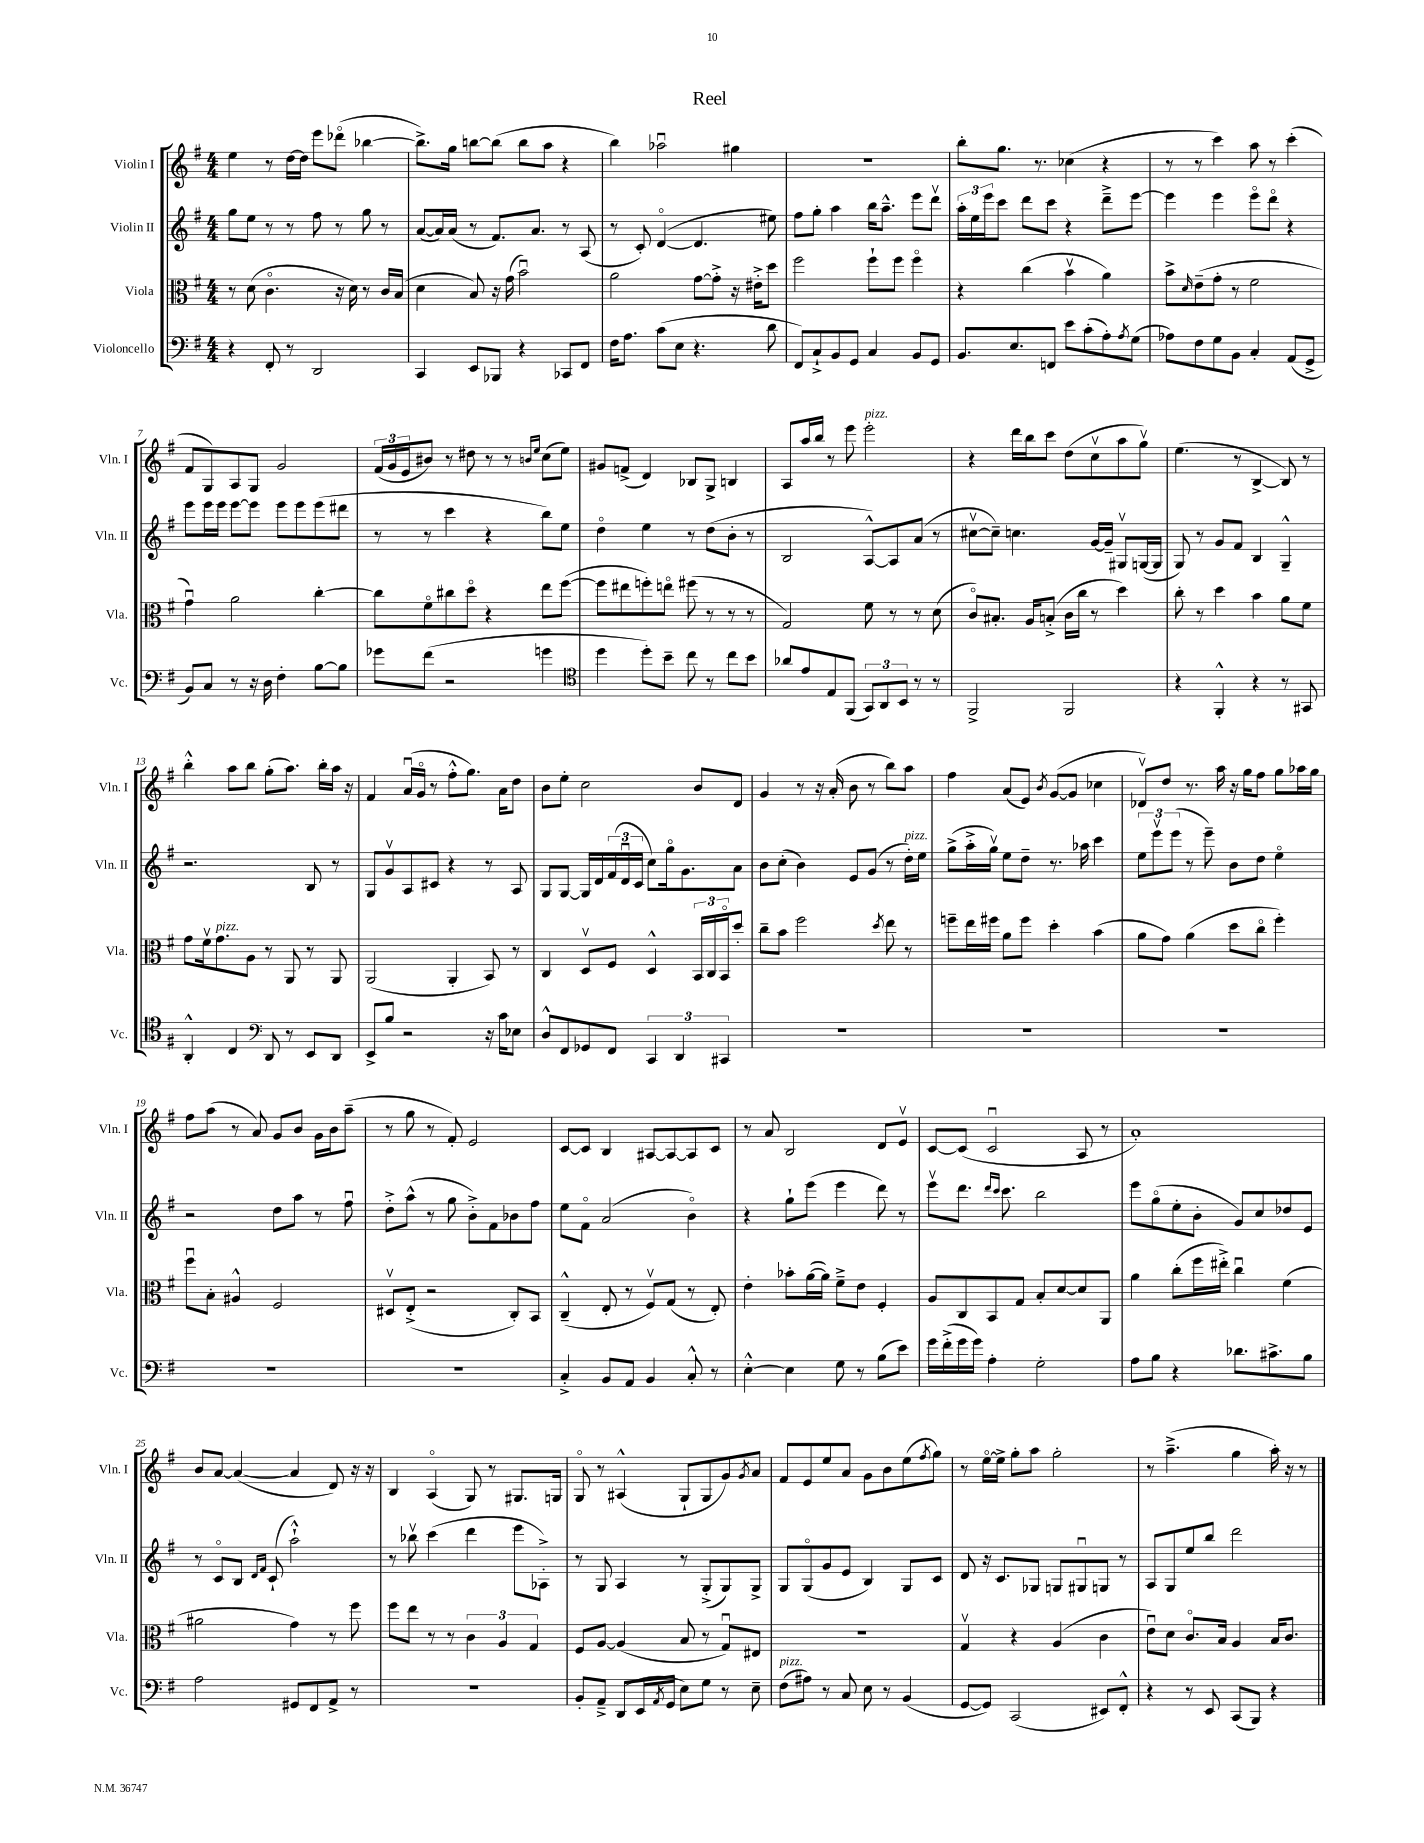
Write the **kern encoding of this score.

**kern	**kern	**kern	**kern
*staff4	*staff3	*staff2	*staff1
*clefF4	*clefC3	*clefG2	*clefG2
*k[f#]	*k[f#]	*k[f#]	*k[f#]
*M4/4	*M4/4	*M4/4	*M4/4
4r	8r	8gg\L	4ee\
.	(8d\	8ee\J	.
8FF#'/	4.co\	8r	8r
8r	.	8r	[16dd\LL
.	.	.	16dd\]JJ
2DD/	.	8ff#\	8eee\L
.	16r	8r	(8ddd-o\J
.	16d\)	.	.
.	8r	8gg\	[4bb-\
.	16c/LL	8r	.
.	(16B/JJ	.	.
=	=	=	=
4CC/	4d\	([8a/L	8.bb-^\]L)
.	.	16a/]L)	.
.	.	(16a/JJ	16gg\Jk
8EE/L	8B/)	8r	[8bb\L
8BBB-/J	16r	8.f#/L)	(8bb\]J
.	(16g\	.	.
4r	2bu\)	.	8bb\L
.	.	8.a/J	.
.	.	.	8aa\J
8CC-/L	.	8r	4r
8FF#/J	.	(8A/	.
=	=	=	=
16F#\LK	2a\	8r	4bb\)
8.A\J	.	.	.
.	.	8c'/)	.
(8c\L	.	([4do/	2aa-u\
8E\J	.	.	.
4.r	[8g\L	4.d/]	.
.	8g'^\]J	.	.
.	16r	.	4gg#\
.	16e#'^\LK	.	.
8d\	8dd\J	8ee#\)	.
=	=	=	=
8FF#/L)	2ff#\	8ff#\L	1r
8C`^/	.	8gg'\J	.
8BB/	.	4aa\	.
8GG/J	.	.	.
4C/	8ff#`\L	16bb\LK	.
.	.	8.aa~^^\J	.
.	8ff#\J	.	.
8BB/L	4ff#o\	8eee\L	.
8GG/J	.	8dddv\J	.
=	=	=	=
8.BB/L	4r	24aa'\LL	8bb'\L
.	.	24ee\	.
.	.	24eee\J	.
.	.	8ccc\J	8.gg\J
8.E/	.	.	.
.	(4cc\	8ddd\L	.
.	.	.	8.r
8FF/J	.	8ccc\J	.
8e\L	4bv\	4r	(4cc-\
(8c'\	.	.	.
8A'\)	4a\)	8ddd~^\L	4r
8qA/	.	.	.
(8G\J	.	[8eee\J	.
=	=	=	=
8A-\L)	8b^\L	4eee\]	8r
.	16qqd/	.	.
8F#\	(8e~\	.	8r
8G\	8g'\J	4eee\	4ccc\)
8BB\J	8r	.	.
4C'/	2f#\	8eeeo\L	8aa\
.	.	8dddo\J	8r
(8AA/L	.	4r	(4ccc'\
8GG^/J	.	.	.
=	=	=	=
8BB/L)	4gu\)	8eee\L	8f#/L
8C/J	.	16eee\L	8G/)
.	.	16eee\JJ	.
8r	2a\	[8eee\L	8A/
16r	.	8eee\]J	8G/J
16D\	.	.	.
4F#'\	.	8eee\L	2g/
.	.	8eee\	.
[8B\L	[4cc'\	(8eee\	.
8B\]J	.	8ddd#\J	.
=	=	=	=
8g-\L	8cc\]L	8r	(24f#/LL
.	.	.	24g/
.	.	.	24e/J
(8f#\J	8f#o\	8r	8b#/J)
2r	8cc#\	4ccc\	8r
.	8ddo\J	.	8dd#\
.	4r	4r	8r
.	.	.	8r
.	.	.	16qqb/LL
.	.	.	16qqee/JJ
4g\	8ee\L	8bb\L)	(8cc\L
.	([8ff#\J	8ee\J	8ee\J)
=	=	=	=
*clefC4	*	*	*
4dd\	8ff#\]L	4ddo\	8g#/L
.	8ee#\	.	(8f^/J
8dd'\L)	8ff'\)	4ee\	4d/)
8b~\J	8eeo\J	.	.
8cc\	(8ff#\	8r	8B-/L
8r	8r	(8dd\L	8G^/J
8cc\L	8r	8b'\J	4B/
8b\J	8r	8r	.
=	=	=	=
8a-/L	2G/)	2B/	8A/L
8e/	.	.	16aa/L
.	.	.	16bb/JJ
8E/	.	.	8r
(8FF#/J	.	.	8eee\
12GG/L)	8f#\	[8A^^/L)	2eee'\
12AA/	.	.	.
.	8r	8A/]	.
12BB/J	.	.	.
8r	8r	(8a/J	.
8r	(8d\	8r	.
=	=	=	=
2FF#^/	8co/L)	[8cc#v\L	4r
.	8.B#'/J	8cc#~\]J)	.
.	.	4.cc\	16ddd\LL
.	16A/LK	.	16bb\J
.	(8B'^/J	.	8ccc\J
2FF#/	16c\LL	.	(8dd\L
.	16cc\JJ	.	.
.	8r	[16g/LL	8ccv\
.	.	16g~/]JJ	.
.	4dd\)	8G#v/L	8aa\
.	.	([16G/L	8ggv\J)
.	.	16G/]JJ	.
=	=	=	=
4r	8cc'\	8G/)	(4.ee\
.	8r	8r	.
4FF#'^^/	4dd\	8g/L	.
.	.	8f#/J	8r
4r	4b\	4B/	[4B^/
8r	8a\L	4G~^^/	8B/])
8GG#/	8f#\J	.	8r
=	=	=	=
4AA'^^/	8g\L	2.r	4bb'^^\
.	16f#v\k	.	.
.	8.g\	.	.
4C/	.	.	8aa\L
.	8A\J	.	8bb\J
*clefF4	*	*	*
8DD/	8r	.	(8gg'\L
8r	8AA/	.	8.aa\J)
8EE/L	8r	8B/	.
.	.	.	16bb'\LL
8DD/J	8AA/	8r	16aa\JJ
.	.	.	16r
=	=	=	=
8EE^/L	(2AA/	8G/L	4f#/
8B/J	.	8gv/	.
2r	.	8A/	(16au/LL
.	.	.	16go/JJ
.	.	8c#/J	8r
.	4AA'/	4r	8ff#'^^\L
.	.	.	8.gg\J)
16r	8BB/)	8r	.
16c\LK	.	.	16a\LK
8E-\J	8r	8A/	8dd\J
=	=	=	=
8D^^/L	4C/	8G/L	8b\L
8FF#/	.	[8G/J	8ee'\J
8GG-/	8Dv/L	16G/]LL	2cc\
.	.	16d/	.
8FF#/J	8F#/J	(24f#/	.
.	.	24du/	.
.	.	24c/JJ	.
6CC/	4D^^/	8cc\L)	.
.	.	16ggo\k	.
6DD/	.	.	.
.	.	8.g\	.
.	24BB/LL	.	8b/L
.	24C/	.	.
6CC#/	24BBo/J	.	.
.	8dd'/J	8a\J	8d/J
=	=	=	=
1r	8cc~\L	8b\L	4g/
.	8b\J	(8cc'\J	.
.	2ff#\	4b\)	8r
.	.	.	16r
.	.	.	(16a'/
.	.	8e/L	8b\
.	.	(8g/J	8r
.	8qdd/	.	.
.	8ee\	8r	8bb\L)
.	8r	16dd'\LL)	8aa\J
.	.	16ee\JJ	.
=	=	=	=
1r	8ff~\L	(8gg^\L	4ff#\
.	16ee\L	16aa'^\L	.
.	16ff#\JJ	16ggv\JJ)	.
.	8a\L	8ee\L	(8a/L
.	8ff#\J	8dd~\J	8e/J)
.	.	.	8qb/
.	4dd'\	8.r	([8g/L
.	.	.	8g/]J
.	.	16aa-\	.
.	(4b\	4ccc\	4cc-\
=	=	=	=
1r	8a\L	12ee\L	8d-v/L)
.	.	12eeev\	.
.	8g\J)	.	8dd/J
.	.	(12eee\J	.
.	(4a\	8r	8.r
.	.	8eee~\)	.
.	.	.	16aa\
.	8dd\L	8b\L	16r
.	.	.	16gg\LK
.	8cco\J	8dd\J	8ff#\J
.	4ff#'\)	4eeo\	8gg\L
.	.	.	16aa-\L
.	.	.	16gg\JJ
=	=	=	=
1r	8ff#u\L	2r	8ff#\L
.	8B'\J	.	(8aa\J
.	4A#^^/	.	8r
.	.	.	8a/)
.	2F#/	8dd\L	8g/L
.	.	8aa\J	8b/J
.	.	8r	16g\LL
.	.	.	16b\J
.	.	8ff#u\	(8aa~\J
=	=	=	=
1r	8D#v/L	8dd'^\L	8r
.	(8E'^/J	(8aa^^\J	8gg\
.	2r	8r	8r
.	.	8gg\	8f#'/)
.	.	8b'^\L)	2e/
.	.	8f#\	.
.	8C'/L)	8b-\	.
.	8BB/J	8ff#\J	.
=	=	=	=
4C'^/	(4C~^^/	8ee\L	[8c/L
.	.	8f#o\J	8c/]J
8BB/L	8E'/	(2a/	4B/
8AA/J	8r	.	.
4BB/	8F#v/L)	.	[8A#/L
.	(8G/J	.	8A#/_
8C'^^/	8r	4bo\)	8A#/]
8r	8E'/)	.	8c/J
=	=	=	=
[4E'^^\	4e'\	4r	8r
.	.	.	8a/
4E\]	8b-'\L	8gg`\L	2B/
.	([16a\L	(8eee\J	.
.	16a\]JJ)	.	.
8G\	8f#~^\L	4eee\	.
8r	8e\J	.	.
(8B\L	4F#'/	8ddd\)	8d/L
8e\J)	.	8r	8ev/J
=	=	=	=
16g\LL	8A/L	8eeev\L	[8c/L
(16f#'^\	.	.	.
16g\	8C/	8.ddd\J	(8c/]J
16g\JJ)	.	.	.
4A'\	8BB/	.	2cu/
.	.	16qqddd/LL	.
.	.	16qqccc/JJ	.
.	.	8.ccc\	.
.	8G/J	.	.
2G'\	8B'/L	2bb\	.
.	[8d/	.	.
.	8d/]	.	8A/
.	8AA/J	.	8r
=	=	=	=
8A\L	4a\	8eee\L	1a')
8B\J	.	(8ggo\	.
4r	(8cc'\L	8ee'\	.
.	16ff#\L	8b'\J	.
.	16ee#'^\JJ)	.	.
8.d-\L	4ccu\	8g/L)	.
.	.	8cc/	.
8.c#^\	.	.	.
.	(4f#\	8dd-/	.
8B\J	.	8e/J	.
=	=	=	=
2A\	2a#\	8r	8b/L
.	.	8co/L	[8a/J
.	.	8B/J	(4a/_
.	.	16qqd/LL	.
.	.	16qqf#/JJ	.
.	.	(8c`/	.
8GG#/L	4g\)	2aa`^^\)	4a/]
8FF#/	.	.	.
8AA^/J	8r	.	8d/)
8r	8ff#\	.	16r
.	.	.	16r
=	=	=	=
1r	8ff#\L	8r	4B/
.	8ee\J	8bb-v\	.
.	8r	(4ccc\	(4Ao/
.	8r	.	.
.	6c\	4ddd\	8G/)
.	.	.	8r
.	6A/	.	.
.	.	8eee\L	8.G#/L
.	6G/	.	.
.	.	8A-'^\J)	.
.	.	.	16G/Jk
=	=	=	=
8BB'/L	8F#/L	8r	8Go/
8AA~^/J	[8A/J	8G/	8r
(8DD/L	(4A/]	4A/	(4A#^^/
16EE/L	.	.	.
8qAA/	.	.	.
16GG/JJ	.	.	.
8E\L)	8B/	8r	8G`/L
8G\J	8r	(8G'^/L	8G/
8r	8Gu/L)	8G/)	8g/)
.	.	.	8qg/
8E~\	8E#/J	8G^/J	8a/J
=	=	=	=
(8F#\L	1r	8G/L	8f#/L
8A#\J)	.	(8Go/	8e/
8r	.	8g/	8ee/
8C/	.	8e/J	8a/J
8E\	.	4B/)	8g\L
8r	.	.	8b\
(4BB/	.	8G/L	(8ee\
.	.	.	8qff#/
.	.	8c/J	8gg\J)
=	=	=	=
[8GG/L	4Gv/	8d/	8r
8GG/]J)	.	16r	[16eeo\LL
.	.	8.c/L	16ee^\]JJ
(2CC/	4r	.	8gg'\L
.	.	8G-/J	8aa\J
.	(4A/	8G/L	2gg'\
.	.	8G#u/	.
8EE#/L)	4c\	8G/J	.
8FF#'^^/J	.	8r	.
=	=	=	=
4r	8eu\L)	8A/L	8r
.	8d\J	8G/	(4.aa~^\
8r	8.co/L	8ee/	.
8EE/	.	8bb/J	.
.	16B/Jk	.	.
(8CC/L	4A/	2ddd\	4gg\
8BBB/J)	.	.	.
4r	16B/LK	.	16aa'\)
.	8.c/J	.	16r
.	.	.	8r
==	==	==	==
*-	*-	*-	*-
